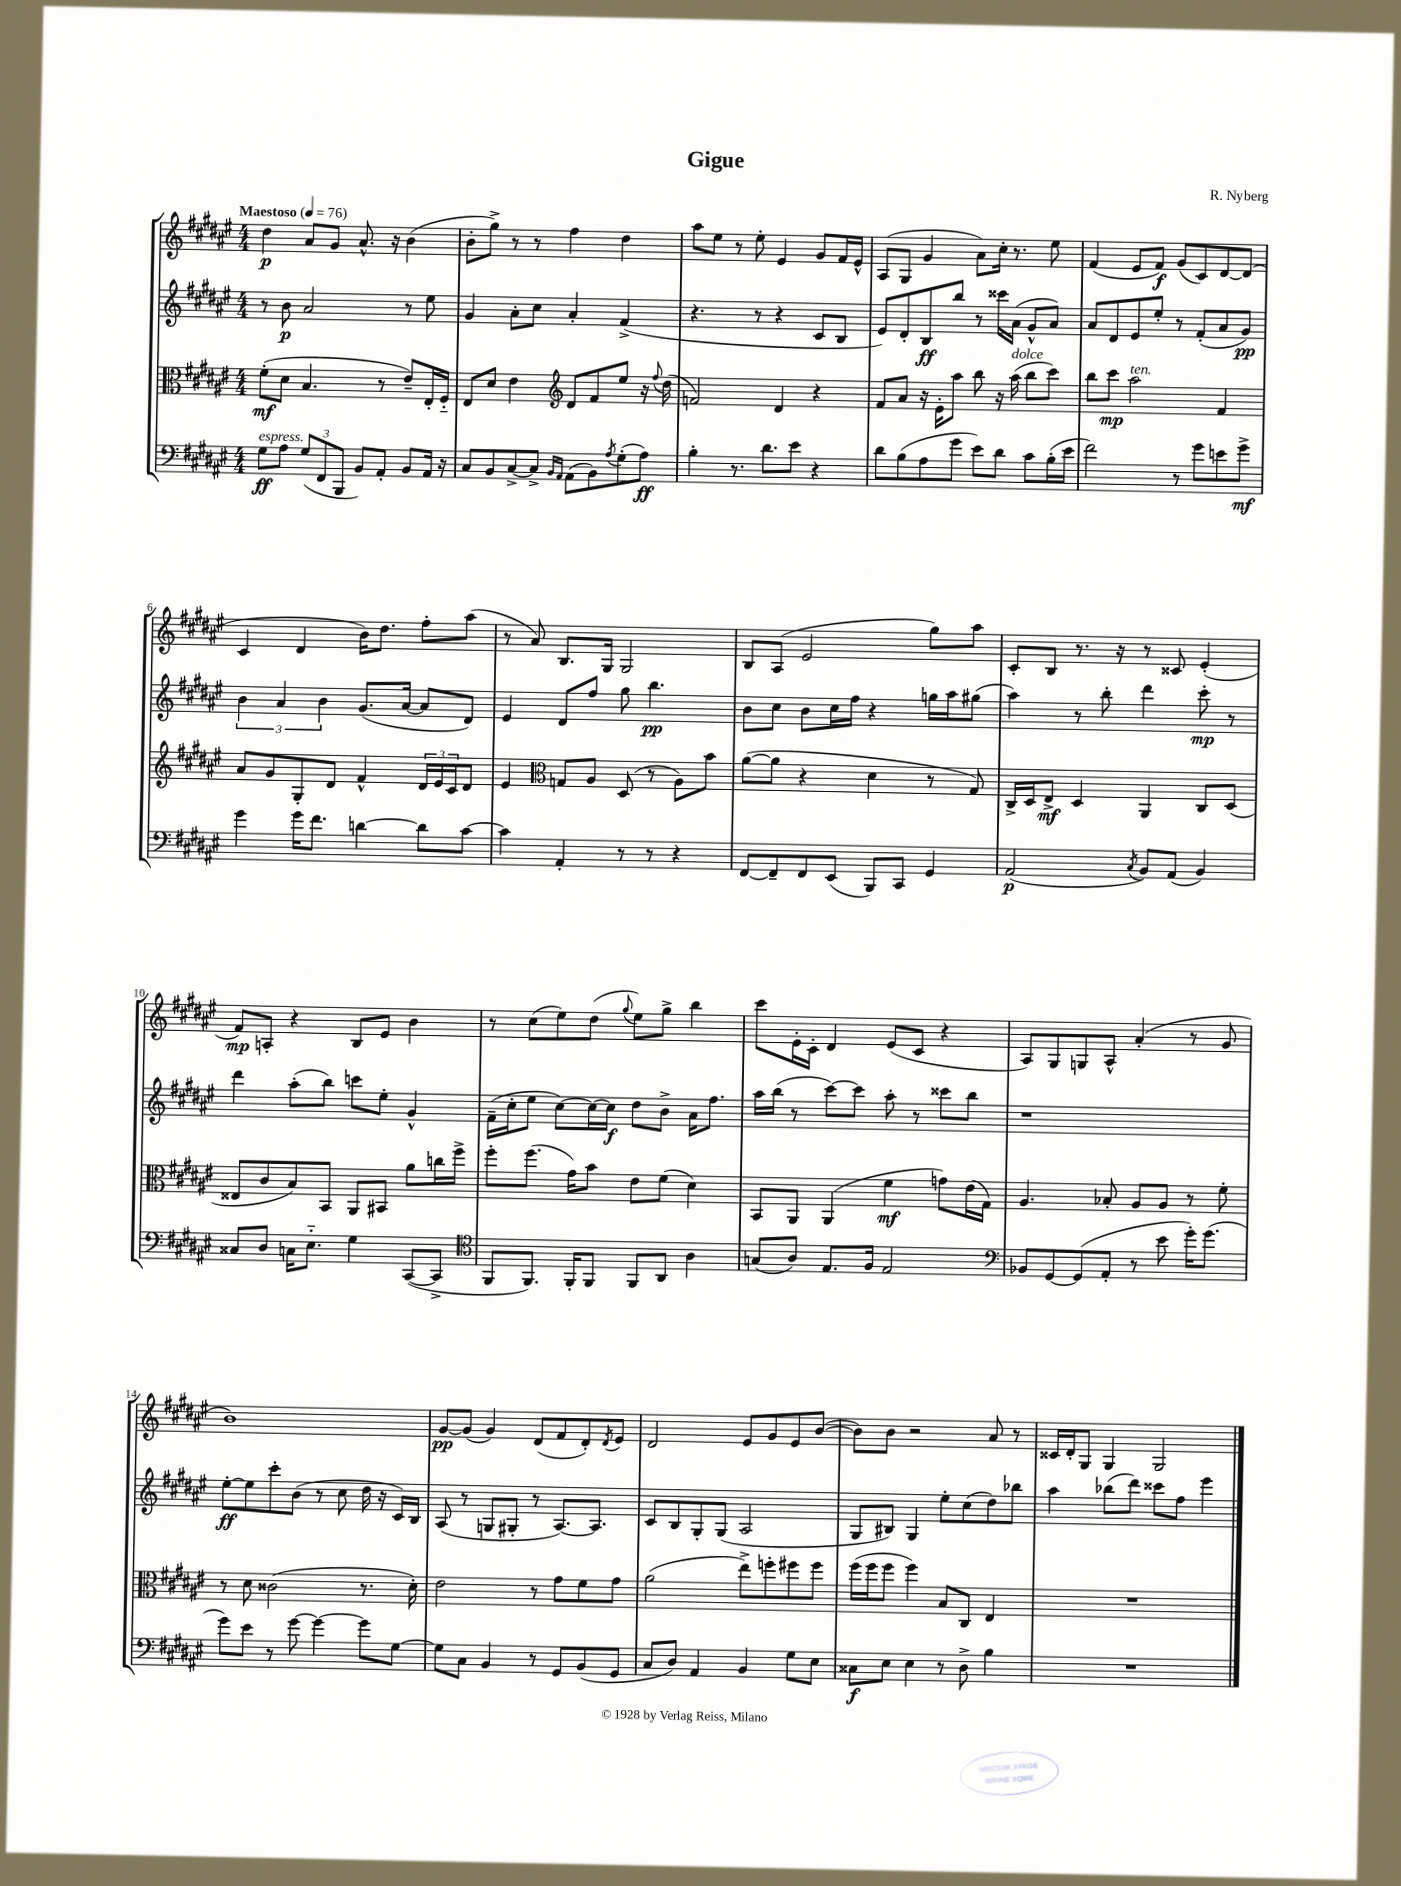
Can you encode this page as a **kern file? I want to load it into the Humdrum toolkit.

**kern	**kern	**kern	**kern
*staff4	*staff3	*staff2	*staff1
*clefF4	*clefC3	*clefG2	*clefG2
*k[f#c#g#d#a#e#]	*k[f#c#g#d#a#e#]	*k[f#c#g#d#a#e#]	*k[f#c#g#d#a#e#]
*M4/4	*M4/4	*M4/4	*M4/4
*MM76	*MM76	*MM76	*MM76
8G#\L	(8f#'\L	8r	4dd#\
8A#\J	8d#\J	8b\	.
(12G#/L	4.B/	2a#/	8a#/L
12FF#/	.	.	.
.	.	.	8g#/J
12BBB/J	.	.	.
8BB/L)	.	.	8.a#^^/
8AA#'/J	8r	.	.
.	.	.	16r
8BB/L	8e#~/L)	8r	(4b\
16AA#/Jk	16E#'/L	8ee#\	.
16r	16F#'~/JJ	.	.
=	=	=	=
8C#/L	8E#/L	4g#/	8b'\L
8BB/	8d#/J	.	8gg#^\J)
[8C#^/	4e#\	8a#'\L	8r
8C#^/]J	.	8cc#\J	8r
*	*clefG2	*	*
16qqBB/LL	.	.	.
16qqAA#/JJ	.	.	.
(8AA#\L	8d#/L	4a#'/	4ff#\
8BB\)	8f#/	.	.
8qA#/	.	.	.
(8G#'\	8ee#/J	(4f#^/	4dd#\
8A#\J)	16r	.	.
.	8qqff#/	.	.
.	(16dd#\	.	.
=	=	=	=
4B'\	2f/)	4.r	8aa#\L
.	.	.	8ee#\J
8.r	.	.	8r
.	.	8r	8ee#'\
8.d#\L	.	.	.
.	4d#/	4r	4e#/
8e#\J	.	.	.
4r	4r	8c#/L	8g#/L
.	.	8B/J	16f#/L
.	.	.	16e#^^/JJ
=	=	=	=
8d#\L	8f#/L	8e#/L)	(8A#/L
(8B\	8a#/J	8d#'/	8G#/J
8A#\	16r	8B/	4g#/
.	16e#'\LK	.	.
8g#\J	8aa#\J	8bb/J	.
8e#\L)	8bb\	8r	8a#\L)
8d#\J	16r	16ccc##\LL	16cc#'\Jk
.	(16aa#\	(16a#\JJ	8.r
8c#\L	8bb\L	8g#^^/L	.
(16B'\L	8ccc#\J)	8a#/J)	8ee#\
16e#\JJ	.	.	.
=	=	=	=
2f#\)	8bb\L	8a#/L	(4f#/
.	8ccc#\J	8d#/	.
.	2aa#\	8e#/	8e#/L
.	.	8ee#'/J	8f#/J)
8r	.	8r	(8g#/L
8g#\L	.	(8f#'/L	8c#/)
8e\	4f#/	8a#/	[8d#/
8g#^\J	.	8g#/J)	(8d#/]J
=	=	=	=
4g#\	8a#/L	6b\	4c#/
.	8g#/	.	.
.	.	6a#/	.
16g#\LK	8G#'/	.	4d#/
8.f#\J	.	.	.
.	.	6b\	.
.	8d#/J	.	.
[4d\	4f#^^/	(8.g#/L	16b\LK)
.	.	.	8.dd#\J
.	.	[16a#/Jk	.
8d\]L	24d#/LL	8a#/]L	8ff#'\L
.	24e#/	.	.
.	24c#/J	.	.
[8c#\J	8d#/J	8d#/J)	(8aa#\J
=	=	=	=
4c#\]	4e#/	4e#/	8r
.	.	.	8a#/)
*	*clefC3	*	*
4AA#'/	8G/L	8d#/L	8.B/L
.	8A#/J	8ff#/J	.
.	.	.	16G#/Jk
8r	(8D#/	8gg#\	2G#/
8r	8r	4.bb\	.
4r	8A#\L)	.	.
.	8b\J	.	.
=	=	=	=
[8FF#/L	([8a#\L	8b\L	8B/L
8FF#~/]	8a#\]J	8cc#\J	(8A#/J
8FF#/	4r	8b\L	2e#/
(8EE#/J	.	16cc#\L	.
.	.	16ff#\JJ	.
8BBB/L)	4d#\	4r	.
8CC#/J	.	.	.
4GG#/	8r	16gg\LL	8gg#\L)
.	.	16aa#\J	.
.	8G#/)	(8gg#\J	8aa#\J
=	=	=	=
(2AA#/	16C#^/LL	4aa#\)	8c#'/L
.	16D#/J	.	.
.	8E#^/J	.	8B/J
.	4D#/	8r	8.r
.	.	8bb'\	.
.	.	.	16r
8qC#/	.	.	.
8BB/L)	4AA#/	4ddd#\	8r
(8AA#/J	.	.	8c##/
4BB/)	8C#/L	8ccc#'\	(4e#'/
.	(8D#/J	8r	.
=	=	=	=
8C##/L	8E##/L	4ddd#\	8f#/L)
8D#/J	8c#/	.	8A'/J
16C\LK	8B/)	(8aa#'\L	4r
8.E#'~\J	.	.	.
.	8BB/J	8bb\J)	.
4G#\	8AA#/L	8ccc\L	8B/L
.	8BB#/J	8ee#'\J	8e#/J
([8CC#/L	8a#\L	4g#^^/	4b\
8CC#^/]J	16cc\L	.	.
.	16ff#^\JJ	.	.
=	=	=	=
*clefC4	*	*	*
8FF#/L	8ff#'\L	(16f#~\LL	8r
.	.	16cc#'\J	.
8.FF#/J)	(8.ff#\J	8ee#\J	(8cc#\L
.	.	[8cc#\L)	8ee#\)
16FF#'/LK	16g#\LK)	.	.
8FF#/J	8b\J	16cc#\_L	(8dd#\J
.	.	16cc#\]JJ	.
.	.	.	8qqgg#/
8FF#/L	8e#\L	8dd#\L	8ee#\L)
8AA#/J	(8f#\J	8b^\J	8gg#^\J
4A#\	4d#\)	16a#\LK	4bb\
.	.	8.ff#\J	.
=	=	=	=
(8G/L	8BB/L	16aa#\LL	8ccc#\L
.	.	(16bb\JJ	.
8A#/J)	8AA#/J	8r	16e#'\L
.	.	.	16c#'\JJ
8.E#/L	(4AA#/	[8ccc#\L)	4d#/
.	.	8ccc#\]J	.
16F#/Jk	.	.	.
2E#/	4f#\	8aa#'\	(8e#/L
.	.	8r	8c#/J
.	8g\L)	8ccc##\L	4r
.	(16e#\L	8bb\J	.
.	16G#\JJ)	.	.
=	=	=	=
*clefF4	*	*	*
8BB-/L	4.A#/	1r	8A#/L)
[8GG#/	.	.	8G#/
(8GG#/]	.	.	8G/
8AA#'/J	8B-'/	.	8A#^^/J
8r	8A#/L	.	(4a#'/
8e#\	8A#/J	.	.
16g#'\LK)	8r	.	8r
(8.g#\J	.	.	.
.	8f#'\	.	8g#/
=	=	=	=
8g#\L)	8r	[8ee#'\L	1b)
8e#\J	8d#\	8ee#\]	.
8r	(2c##\	8ccc#'\	.
[8g#\	.	(8b\J	.
4g#\_	.	8r	.
.	.	8cc#\	.
8g#\]L	8.r	16dd#\	.
.	.	16r	.
[8G#\J	.	16c#/LL)	.
.	16d#'\)	16B/JJ	.
=	=	=	=
8G#\]L	2e#\	(8A#/	[8g#/L
8C#\J	.	8r	(8g#/]J
4BB/	.	8G/L	4g#/)
.	.	8G#'/J	.
8r	8r	8r	(8d#/L
8GG#/L	8g#\L	[8.A#/L)	8f#/
(8BB/	8f#\	.	8d#'/)
.	.	8.A#/]J	.
.	.	.	8qd#/
8GG#/J	8g#\J	.	8e#/J
=	=	=	=
8C#/L	(2a#\	8c#/L	2d#/
8D#/J)	.	8B/	.
4AA#/	.	8G#'/	.
.	.	(8G#/J	.
4BB/	8ee#^\L)	2A#/	8e#/L
.	8ff'\	.	8g#/
8G#\L	8ff#\	.	8e#/
8E#\J	8ff#\J	.	([8b/J
=	=	=	=
8C##\L	(16ff#\LL	8G#/L	8b\]L)
.	16ff#\J	.	.
8E#\J	8ff#\J	8B#/J)	8b\J
4E#\	4ff#\)	4G#/	2r
8r	8B/L	8ee#'\L	.
8D#^\	8C#/J	(8cc#\	.
4B\	4E#/	8dd#\)	8a#/
.	.	8bb-\J	8r
=	=	=	=
1r	1r	4aa#\	16c##/LL
.	.	.	16d#'/J
.	.	.	8G#/J
.	.	(8bb-\L	4G#/
.	.	8ddd#\J)	.
.	.	8ccc##\L	2G#/
.	.	8ff#\J	.
.	.	4eee#\	.
==	==	==	==
*-	*-	*-	*-
